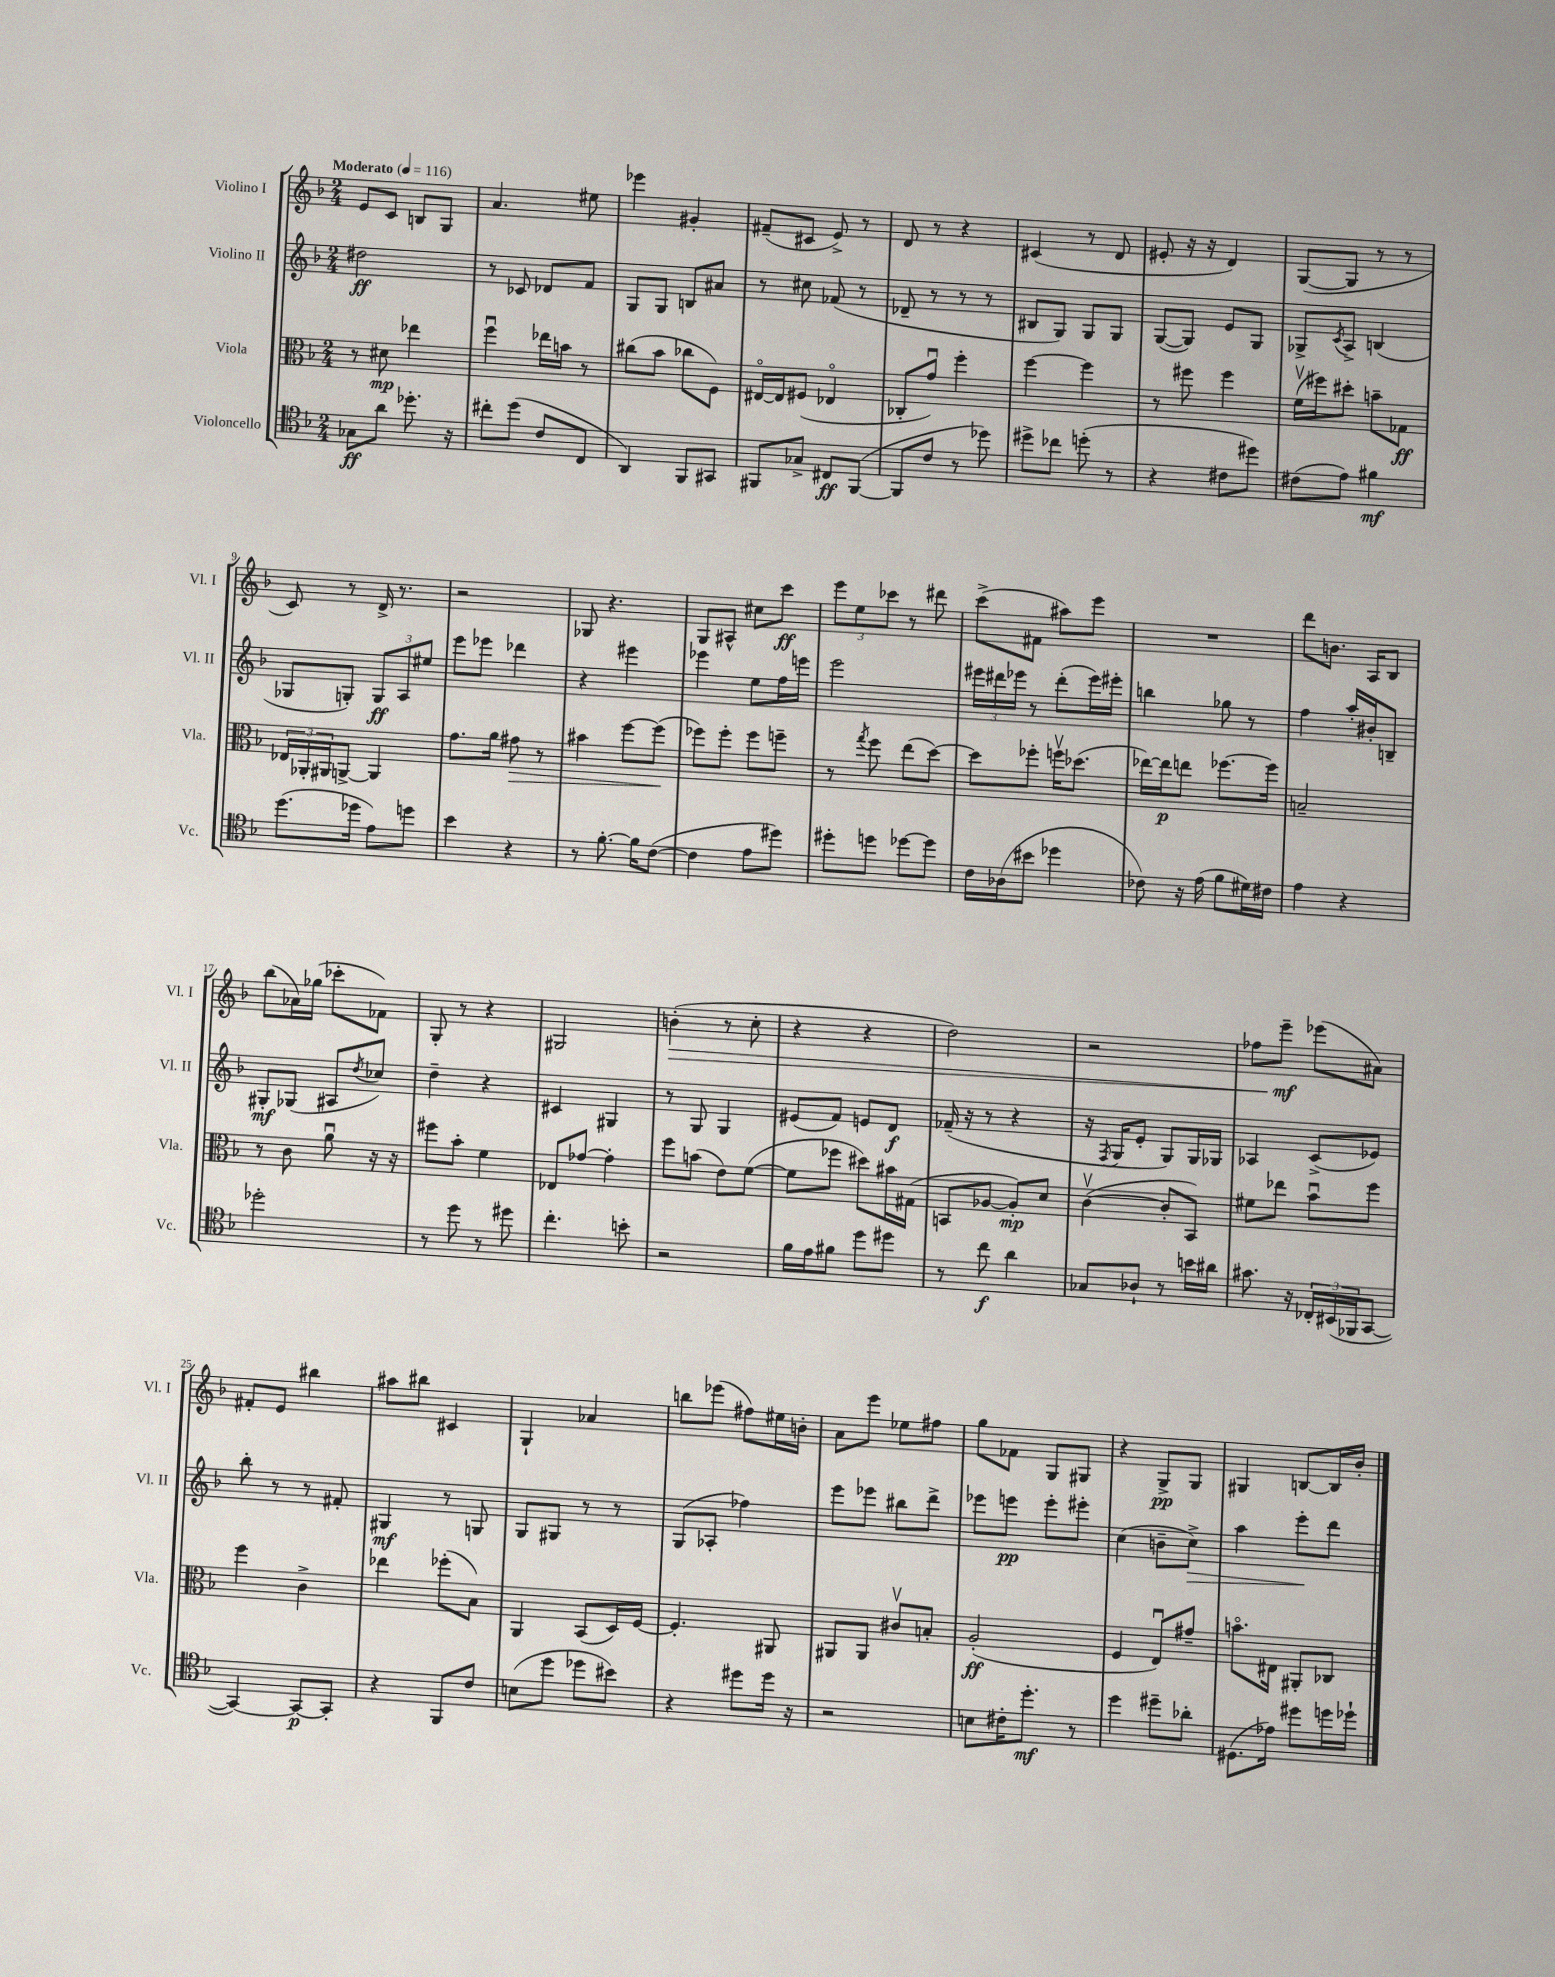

**kern	**kern	**kern	**kern
*staff4	*staff3	*staff2	*staff1
*clefC4	*clefC3	*clefG2	*clefG2
*k[b-]	*k[b-]	*k[b-]	*k[b-]
*M2/4	*M2/4	*M2/4	*M2/4
*MM116	*MM116	*MM116	*MM116
8G-	8r	2dd#	8e
8a	8d#	.	8c
8.dd-'	4ee-	.	8B
.	.	.	8G
16r	.	.	.
=	=	=	=
8cc#'	4ffu	8r	4.a
(8dd	.	8c-	.
8c	16ee-	8d-	.
.	16b	.	.
8C	8r	8f	8ee#
=	=	=	=
4AA)	(8cc#	8G	4eee-
.	8b-	8G	.
8FF	8cc-	8B	4g#'
8GG#	8F)	8a#	.
=	=	=	=
8FF#	[16E#o	8r	(8f#~
.	16E#]	.	.
8G-^	(8F#	8cc#	8c#
8C#	4E-o	(8f-	8e^)
([8FF#	.	8r	8r
=	=	=	=
8FF#]	8C-'	8d-~	8d
8c	8gu)	8r	8r
8r	4ff'	8r	4r
8dd-)	.	8r	.
=	=	=	=
8dd#^	[4ff	8B#	(4c#
8cc-	.	8G)	.
(8dd'	4ff]	8G	8r
8r	.	8G	8d
=	=	=	=
4r	8r	([8G	8e#'
.	8ff#	8G])	16r
.	.	.	16r
8c#	4ff#	8e	4d)
8dd#)	.	8G	.
=	=	=	=
(8c#	(16fv	8G-^	([8G
.	16ff#)	.	.
.	.	8qc	.
8e)	8dd#'	8A^	8G]
4f#	8b~	(4B	8r
.	8G-	.	8r
=	=	=	=
(8.dd	24E-	8G-	8c)
.	24AA-'	.	.
.	24AA#	.	.
.	[8AA^	8G')	8r
16dd-	.	.	.
8e)	4AA]	12G	16d^
.	.	.	8.r
.	.	12A	.
8dd	.	.	.
.	.	12ee#	.
=	=	=	=
4b-	8.g	8eee	2r
.	.	8eee-	.
.	16a	.	.
4r	8g#	4ddd-	.
.	8r	.	.
=	=	=	=
8r	4b#	4r	8G-
[8.f'	.	.	4.r
.	[8ff	4eee#	.
16f]	.	.	.
([8c	(8ff]	.	.
=	=	=	=
4c]	8ff-)	4eee-	8G
.	8ff-'	.	8A#^^
8e	8ff-	8ee	8cc#
8dd#)	8ff~	16ff	8ccc
.	.	16eee	.
=	=	=	=
8dd#'	8r	2eee	12eee
.	.	.	12ee
.	8qgg	.	.
8dd	8ff	.	.
.	.	.	12ccc-
[8dd-	(8ee	.	8r
8dd-]	[8dd)	.	8ddd#
=	=	=	=
16c	8dd]	24eee#	(8ccc^
.	.	24ddd#	.
(16A-	.	.	.
.	.	24eee-	.
8b#	8ff-'	8r	8f#
4dd-	16ffv	(8ddd#'	8aa#)
.	(8.dd-	.	.
.	.	16eee-)	8eee
.	.	16eee#'	.
=	=	=	=
8c-)	[16ee-)	4bb	2r
.	16ee-]	.	.
16r	8ee	.	.
(16e	.	.	.
8f	[8.ff-	8gg-	.
16d#)	.	8r	.
16c#	16ff-]	.	.
=	=	=	=
4e	2B~	4ff	8ddd
.	.	.	8.b
4r	.	16aa'	.
.	.	16b#'	16A
.	.	8B~	8B-
=	=	=	=
2dd-'	8r	8G#'	(8bb-
.	8c	(8G-	16a-)
.	.	.	(16gg-
.	8au	8A#	8ccc-'
.	.	8qdd	.
.	16r	8cc-)	8f-)
.	16r	.	.
=	=	=	=
8r	8ff#	4dd~	8G'
8dd	8b-'	.	8r
8r	4f	4r	4r
8dd#	.	.	.
=	=	=	=
4.cc'	8E-	4c#	2G#
.	[8g-	.	.
.	4g-']	4G#	.
8b'	.	.	.
=	=	=	=
2r	8ff	8r	(4b'
.	(8b	8G	.
.	8e)	4G	8r
.	([8f	.	8cc'
=	=	=	=
16f	8f]	(8e#	4r
16e	.	.	.
8f#	8ff-	8f)	.
8dd	8dd#)	8e	4r
8dd#	16b#	8d	.
.	(16G#	.	.
=	=	=	=
8r	8BB	(16f-~	2dd)
.	.	16r	.
8cc	[8A-	8r	.
4a	8A-'])	4r	.
.	8d	.	.
=	=	=	=
8G-	([4cv	16r	2r
.	.	8qF	.
.	.	16G	.
8A-`	.	8e'	.
8r	8c']	8G)	.
16b	8BB-)	16G	.
16a#	.	16G-	.
=	=	=	=
8.g#	8f#	4A-	8ff-
.	8ee-	.	8eee~
16r	.	.	.
24C-'	8b-u	(8c^	(8eee-
(24BB#	.	.	.
24FF-	.	.	.
[8GG	8ff	8e-)	8a#)
=	=	=	=
4GG_)	4ff	8bb-'	8f#'
.	.	8r	8e
8GG_	4c^	8r	4bb#
8GG']	.	8f#'	.
=	=	=	=
4r	4ee-	4G#	8aa#
.	.	.	8bb#
8FF	(8ff-'	8r	4c#
8c	8B-)	8G	.
=	=	=	=
(8B	4AA	8G	4G`
8dd	.	8G#	.
8dd-	(8BB-	8r	4a-
8b#)	16D)	8r	.
.	[16F	.	.
=	=	=	=
4r	4.F']	(8G	8bb
.	.	8A-'	(8eee-
8dd#	.	4ff-)	8ff#)
16dd#	8AA#	.	16ee#
16r	.	.	16b'
=	=	=	=
2r	8AA#	8eee	8a
.	8AA#	8eee-	8eee
.	8c#v	8bb#	8ee-
.	8B'	8ddd^	8ff#
=	=	=	=
8B	(2A'	8eee-	8gg
16c#'	.	8eee	8f-
8.dd'	.	.	.
.	.	8eee'	8G
8r	.	8eee#'	8G#
=	=	=	=
4dd	4F	(4cc	4r
8dd#~	8Eu)	8b~	8G^
8a-'	8g#~	8cc^)	8G
=	=	=	=
(8.D#	8.bo	4aa	4G#
16e-)	16E#	.	.
8dd#	8AA#'	8eee'	[8B
16dd	8C-	8ddd	16B]
16dd-`	.	.	16b-'
==	==	==	==
*-	*-	*-	*-
